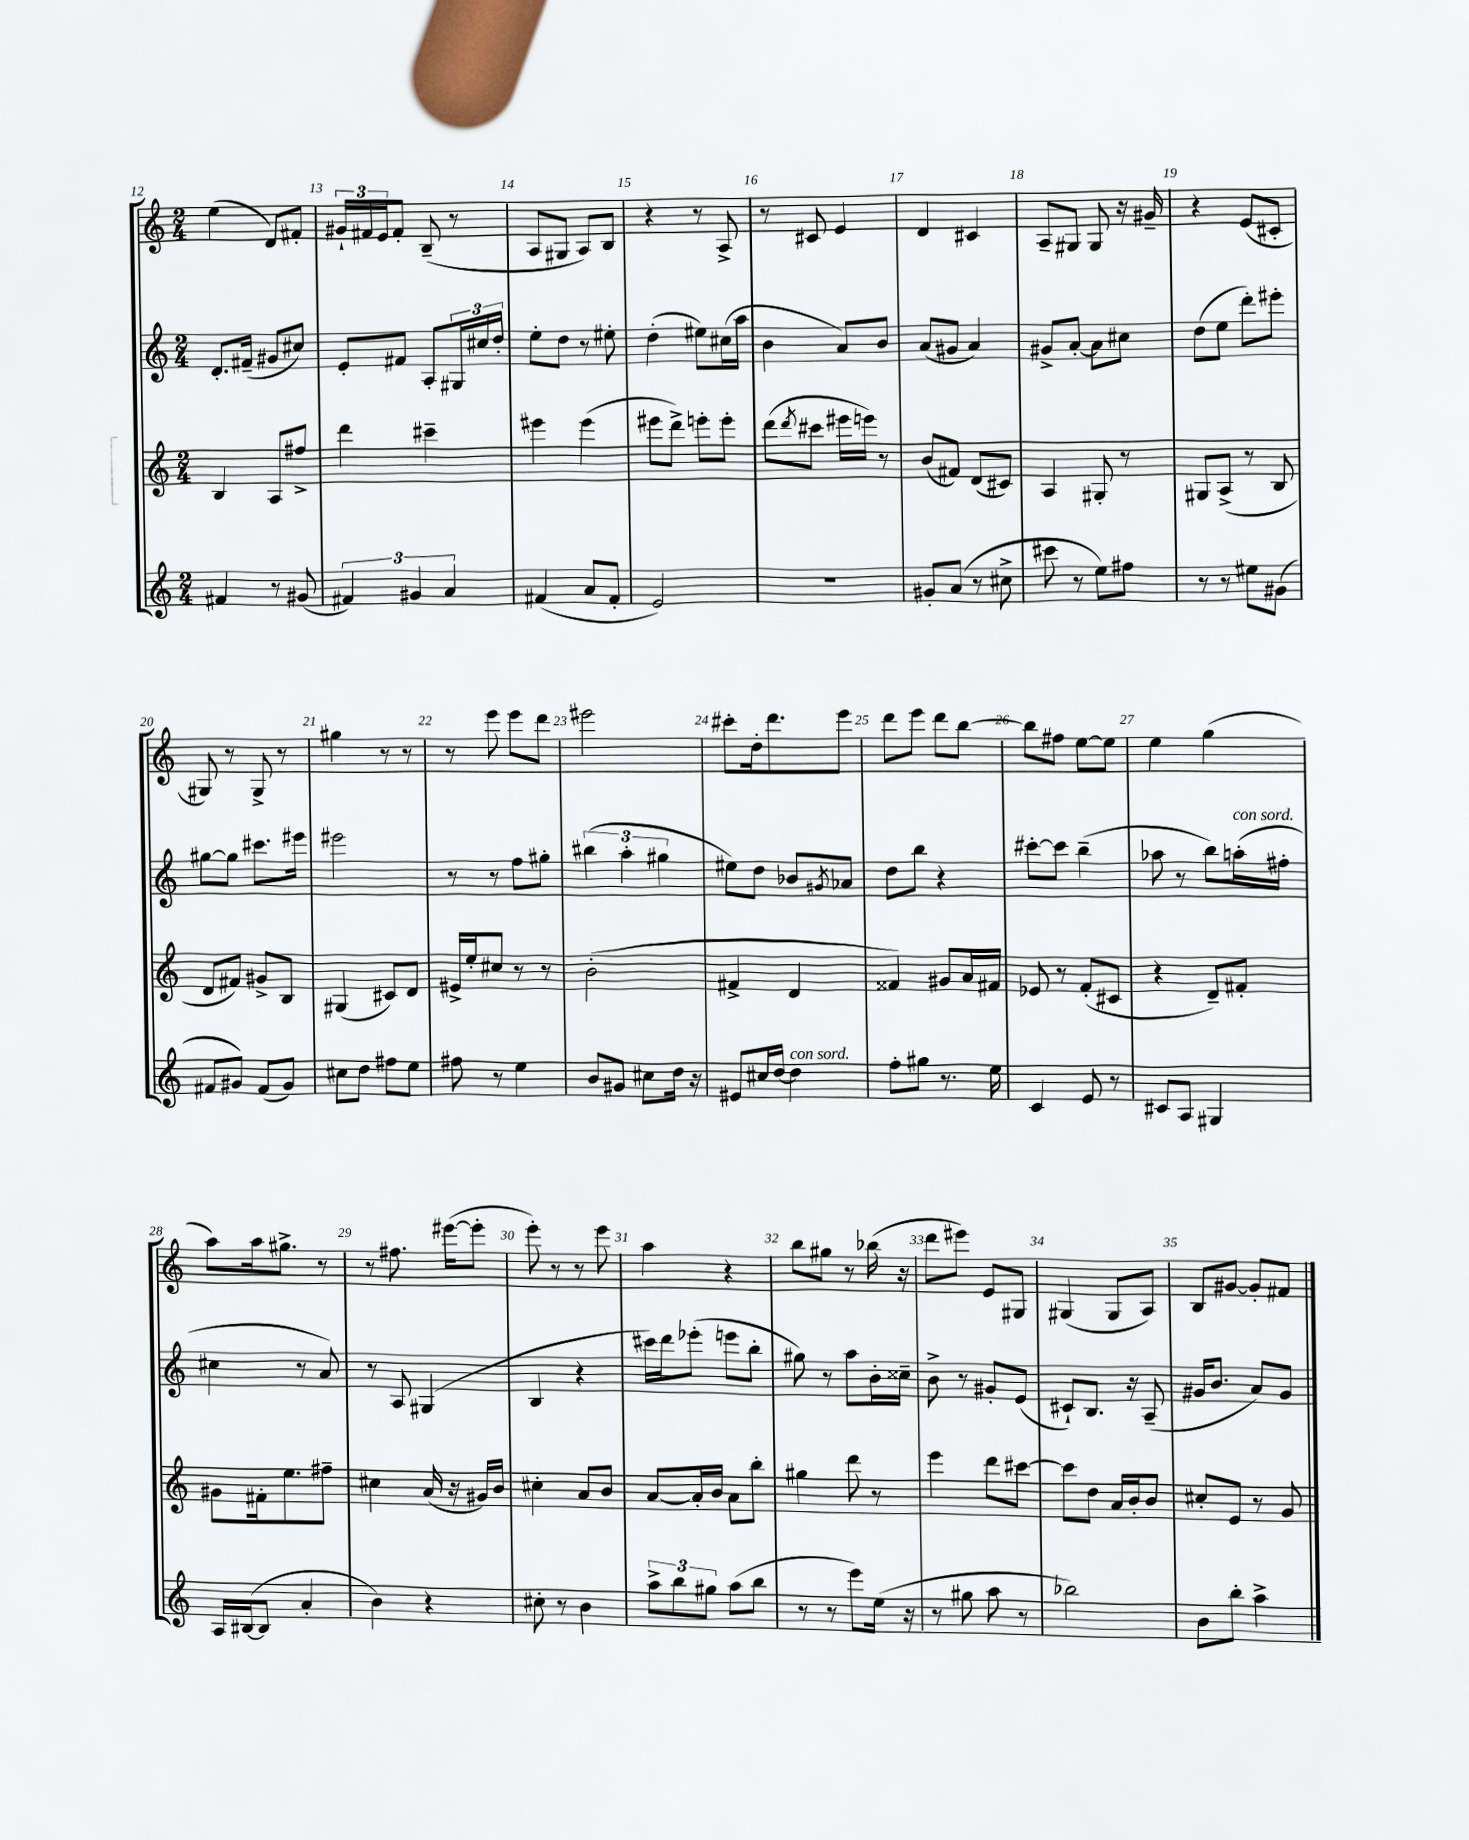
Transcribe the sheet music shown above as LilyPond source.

<<
\new StaffGroup <<
\new Staff = "s0" {
    \clef treble \key c \major \numericTimeSignature \time 2/4
    e''4( d'8) fis'8-. |
    \tuplet 3/2 { gis'16-! fis'16 e'16 } fis'8-. b8--( r8 |
    a8 gis8 a8) b8 |
    r4 r8 a8-> |
    r8 cis'8 e'4 |
    d'4 cis'4 |
    a8-- gis8 gis8 r16 gis'16-- |
    r4 e'8( cis'8-. |
    gis8) r8 gis8-> r8 |
    gis''4 r8 r8 |
    r8 e'''8 e'''8 d'''8 |
    eis'''2 |
    cis'''8-. d''16-. d'''8. e'''8 |
    d'''8 e'''8 d'''8 b''8~ |
    b''8 fis''8 e''8~ e''8 |
    e''4 g''4( |
    a''8) a''16 gis''8.-> r8 |
    r8 fis''8. eis'''16~( eis'''8-. |
    e'''8-.) r8 r8 e'''8 |
    a''4 r4 |
    b''8 gis''8 r8 bes''16( r16 |
    d'''8 eis'''8) e'8 gis8 |
    gis4( gis8 a8) |
    b8 gis'8~ gis'8-. fis'8 \bar "|." |
}
\new Staff = "s1" {
    \clef treble \key c \major \numericTimeSignature \time 2/4
    d'8.-. fis'16--( gis'8 cis''8) |
    e'8-. fis'8 a8-. \tuplet 3/2 { gis16 cis''16 d''16-. } |
    e''8-. d''8 r8 eis''8-. |
    d''4-.( eis''8) cis''16( a''16 |
    b'4 a'8) b'8 |
    a'8( gis'8 a'4) |
    gis'8-> a'8~-. a'8 cis''8 |
    d''8( e''8 d'''8-.) eis'''8-. |
    gis''8~ gis''8 cis'''8. eis'''16 |
    eis'''2 |
    r8 r8 f''8 gis''8-. |
    \tuplet 3/2 { bis''4( a''4-. gis''4 } |
    eis''8) d''8 bes'8 \acciaccatura { gis'8 } aes'8 |
    d''8 b''8 r4 |
    cis'''8~-. cis'''8 b''4--( |
    aes''8 r8 b''8) a''16-.^\markup { \italic "con sord." }( fis''16-. |
    cis''4 r8 a'8) |
    r8 a8 gis4( |
    b4 r4 |
    cis'''16) d'''16 ees'''8-.( e'''8 b''8-. |
    gis''8) r8 a''8 b'16-. cisis''16-- |
    b'8-> r8 gis'8-. e'8( |
    cis'8-!) b8. r16 a8--( |
    gis'16 b'8. a'8) gis'8 \bar "|." |
}
\new Staff = "s2" {
    \clef treble \key c \major \numericTimeSignature \time 2/4
    b4 a8 fis''8-> |
    d'''4 cis'''4-- |
    eis'''4 eis'''4( |
    eis'''8 d'''8->) e'''8-. e'''8-. |
    d'''8( \acciaccatura { d'''8 } cis'''8 eis'''16 e'''16) r8 |
    b'8( fis'8) d'8( cis'8) |
    a4 gis8-. r8 |
    gis8 a8->( r8 b8 |
    d'8 fis'8) gis'8-> b8 |
    gis4( cis'8) d'8 |
    eis'16-> e''16-. cis''8 r8 r8 |
    b'2-.( |
    fis'4-> d'4 |
    fisis'4) gis'8 a'16 fis'16 |
    ees'8 r8 f'8-.( cis'8 |
    r4 d'8--) fis'8-. |
    gis'8 fis'16-. e''8. fis''8-- |
    cis''4 a'16( r16 gis'16) b'16 |
    cis''4-. a'8 b'8 |
    a'8~ a'16-. b'16 a'8 b''8-. |
    gis''4 d'''8 r8 |
    e'''4 d'''8 cis'''8~ |
    cis'''8 d''8 a'16 b'16-. b'8 |
    cis''8-. e'8 r8 g'8 \bar "|." |
}
\new Staff = "s3" {
    \clef treble \key c \major \numericTimeSignature \time 2/4
    fis'4 r8 gis'8( |
    \tuplet 3/2 { fis'4) gis'4 a'4 } |
    fis'4( a'8 fis'8-. |
    e'2) |
    R2 |
    gis'8-. a'8( r8 cis''8-> |
    cis'''8 r8 e''8) fis''8 |
    r8 r8 eis''8 gis'8( |
    fis'8 gis'8) fis'8( gis'8) |
    cis''8 d''8 fis''8 e''8 |
    fis''8 r8 e''4 |
    b'8 gis'8 cis''8 d''16 r16 |
    eis'8 cis''16 d''16~ d''4^\markup { \italic "con sord." } |
    f''8-. gis''8 r8. e''16 |
    c'4 e'8 r8 |
    cis'8 a8 gis4 |
    a16 bis16~( bis8 a'4-. |
    b'4) r4 |
    cis''8-. r8 b'4 |
    \tuplet 3/2 { a''8-> b''8 gis''8 } a''8( b''8 |
    r8 r8 e'''8) e''16( r16 |
    r8 gis''8 a''8 r8 |
    bes''2) |
    b'8 b''8-. a''4-> \bar "|." |
}
>>
>>
\layout { \context { \Score currentBarNumber = #12 \override BarNumber.break-visibility = ##(#f #t #t) barNumberVisibility = #all-bar-numbers-visible } }
